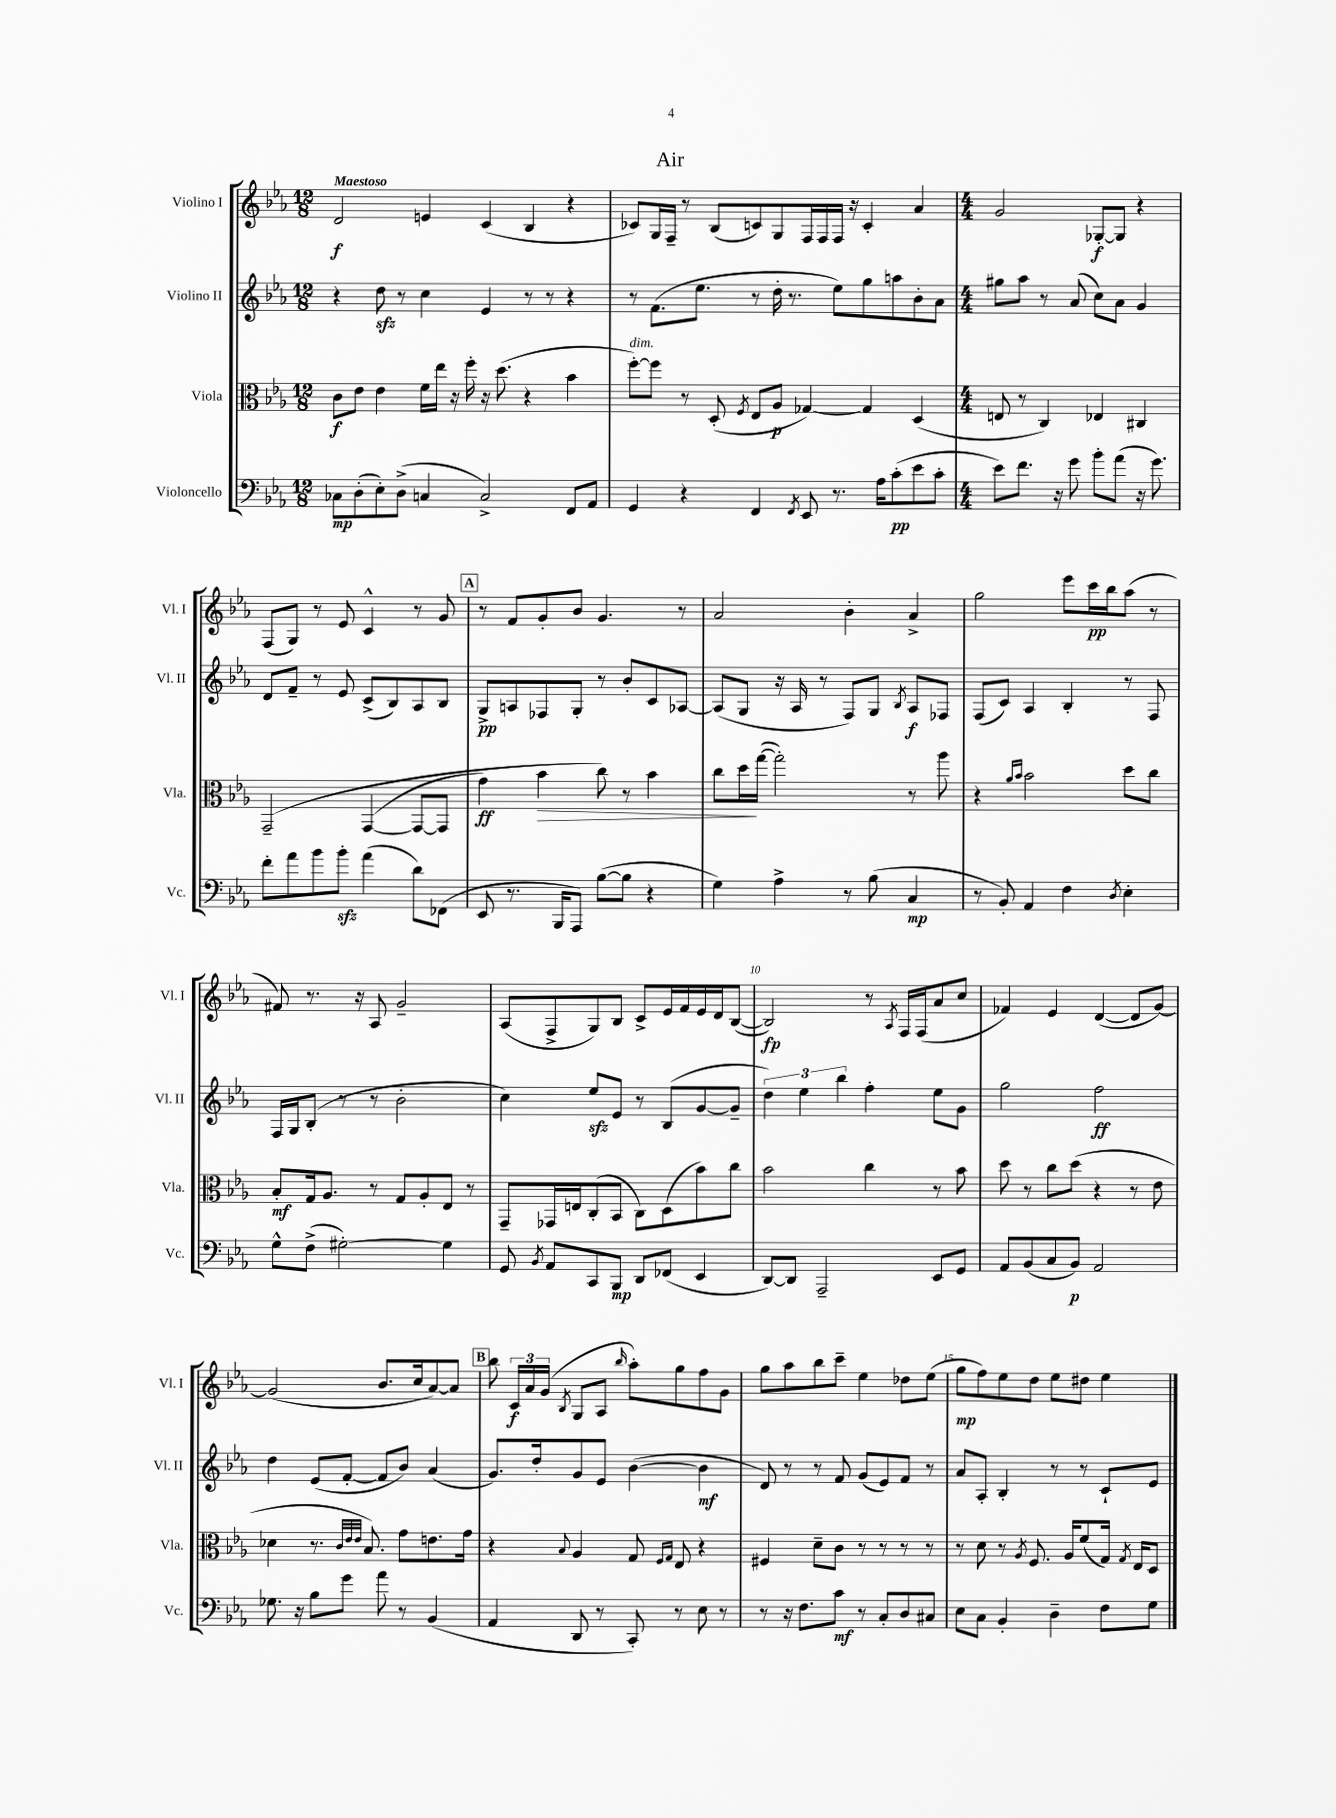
\header { title = "Air" }
<<
\new StaffGroup <<
\new Staff = "s0" \with { instrumentName = "Violino I" shortInstrumentName = "Vl. I" } {
    \clef treble \key ees \major \numericTimeSignature \time 12/8 \tempo "Maestoso"
    \autoBeamOff d'2\f e'4 c'4( bes4 r4 |
    ces'8[) g16 f16]-- r8 bes8[( c'8) g8 f16 f16 f16] r16 c'4-. aes'4 |
    \numericTimeSignature \time 4/4 g'2 ges8[~-.\f ges8] r4 |
    f8[( g8]) r8 ees'8 c'4-^ r8 g'8 |
    \mark \markup { \box "A" } r8 f'8[ g'8-. bes'8] g'4. r8 |
    aes'2 bes'4-. aes'4-> |
    g''2 ees'''8[ c'''16\pp bes''16 aes''8]( r8 |
    fis'8) r8. r16 aes8 g'2-- |
    aes8[( f8-> g8) bes8] c'8[-> ees'16 f'16 ees'16 d'16 bes8]~( |
    bes2\fp) r8 \acciaccatura { aes8 } f16[ f16( aes'8 c''8] |
    fes'4) ees'4 d'4~( d'8[ g'8]~) |
    g'2( bes'8.[ c''16 aes'8~) aes'8] |
    \mark \markup { \box "B" } bes''8 \tuplet 3/2 { c'16[\f aes'16 g'16]( } \acciaccatura { bes8 } g8[ aes8] \grace { bes''16 } aes''8[-.) g''8 f''8 g'8] |
    g''8[ aes''8 bes''8 c'''8]-- ees''4 des''8[ ees''8]( |
    g''8[\mp f''8) ees''8 d''8] ees''8[ dis''8] ees''4 \bar "|." |
}
\new Staff = "s1" \with { instrumentName = "Violino II" shortInstrumentName = "Vl. II" } {
    \clef treble \key ees \major \numericTimeSignature \time 12/8
    \autoBeamOff r4 d''8\sfz r8 c''4 ees'4 r8 r8 r4 |
    r8 f'8.[( ees''8.] r8 d''16-. r8. ees''8[) g''8 a''8 bes'8-. aes'8] |
    \numericTimeSignature \time 4/4 gis''8[ aes''8] r8 aes'8( c''8[) aes'8] g'4 |
    d'8[ f'8]-- r8 ees'8 c'8[->( bes8) aes8 bes8] |
    \mark \markup { \box "A" } g8[->\pp a8 fes8 g8]-. r8 bes'8[-. c'8 aes8]~ |
    aes8[( g8] r16 aes16 r8 f8[) g8] \acciaccatura { bes8 } aes8[\f fes8] |
    f8[( c'8]) aes4 bes4-. r8 f8 |
    f16[ g16 bes8]-.( r8 r8 bes'2-. |
    c''4) ees''8[\sfz ees'8] r8 bes8[( g'8~ g'8]-- |
    \tuplet 3/2 { d''4) ees''4 bes''4 } f''4-. ees''8[ g'8] |
    g''2 f''2\ff |
    d''4 ees'8[( f'8]~-. f'8[ bes'8]) aes'4( |
    \mark \markup { \box "B" } g'8.[) d''16-. g'8 ees'8] bes'4~( bes'4\mf |
    d'8) r8 r8 f'8 g'8[( ees'8) f'8] r8 |
    aes'8[ aes8]-. bes4-. r8 r8 c'8[-! ees'8] \bar "|." |
}
\new Staff = "s2" \with { instrumentName = "Viola" shortInstrumentName = "Vla." } {
    \clef alto \key ees \major \numericTimeSignature \time 12/8
    \autoBeamOff c'8[\f ees'8] ees'4 f'16[ ees''16] r16 f''16-. r16 d''8.( r4 bes'4 |
    f''8[~-.^\markup { \italic "dim." }) f''8] r8 d8-.( \acciaccatura { f8 } ees8[ aes8]\p ges4~) ges4 d4( |
    \numericTimeSignature \time 4/4 e8 r8 c4) ees4 cis4 |
    g,2--\( g,4~( g,8[~ g,8] |
    \mark \markup { \box "A" } g'4\ff) bes'4\> c''8\) r8 bes'4 |
    c''8[ d''16\! g''16]~( g''2-.) r8 aes''8 |
    r4 \grace { aes'16[ bes'16] } bes'2 d''8[ c''8] |
    bes8[-.\mf g16 aes8.] r8 g8[ aes8-. ees8] r8 |
    g,8[-- ges,16 e16 c8-.( bes,8] c8[) d8( bes'8) c''8] |
    bes'2 c''4 r8 bes'8 |
    d''8 r8 c''8[ d''8]( r4 r8 ees'8 |
    des'4 r8. \grace { c'32[ ees'32 ees'32] } bes8.) g'8[ e'8. g'16] |
    \mark \markup { \box "B" } r4 \appoggiatura { bes8 } aes4 g8 \grace { f16[ g16] } ees8 r4 |
    fis4 d'8[-- c'8] r8 r8 r8 r8 |
    r8 d'8 r8 \acciaccatura { aes8 } f8. aes16[ f'8( g16]) \acciaccatura { g8 } ees16[ d8] \bar "|." |
}
\new Staff = "s3" \with { instrumentName = "Violoncello" shortInstrumentName = "Vc." } {
    \clef bass \key ees \major \numericTimeSignature \time 12/8
    \autoBeamOff ces8[\mp d8-.( ees8-.) d8]->( c4 c2->) f,8[ aes,8] |
    g,4 r4 f,4 \acciaccatura { f,8 } ees,8 r8. aes16[ c'8-.\pp( ees'8 c'8]-. |
    \numericTimeSignature \time 4/4 ees'8[) f'8.] r16 g'8 bes'8[-. aes'8]( r16 g'8.) |
    f'8[-. aes'8 bes'8 bes'8]-.\sfz aes'4( d'8[) fes,8]( |
    \mark \markup { \box "A" } ees,8 r8. bes,,16[ aes,,8]) bes8[~( bes8] r4 |
    g4) aes4-> r8 bes8( c4\mp |
    r8 bes,8-.) aes,4 f4 \acciaccatura { d8 } ees4-. |
    g8[-^ f8]->( gis2~-.) gis4 |
    g,8 \acciaccatura { bes,8 } aes,8[ c,8 bes,,8]\mp d,8[ fes,8]( ees,4 |
    d,8[~) d,8] aes,,2-- ees,8[ g,8] |
    aes,8[ bes,8( c8 bes,8]\p) aes,2 |
    ges8. r16 bes8[ g'8] aes'8 r8 bes,4( |
    \mark \markup { \box "B" } aes,4 d,8 r8 c,8-.) r8 ees8 r8 |
    r8 r16 f8.[ c'8]\mf r8 c8[-. d8 cis8] |
    ees8[ c8] bes,4-. d4-- f8[ g8] \bar "|." |
}
>>
>>
\layout { \context { \Score \override BarNumber.break-visibility = ##(#f #t #t) barNumberVisibility = #(every-nth-bar-number-visible 5) } }
